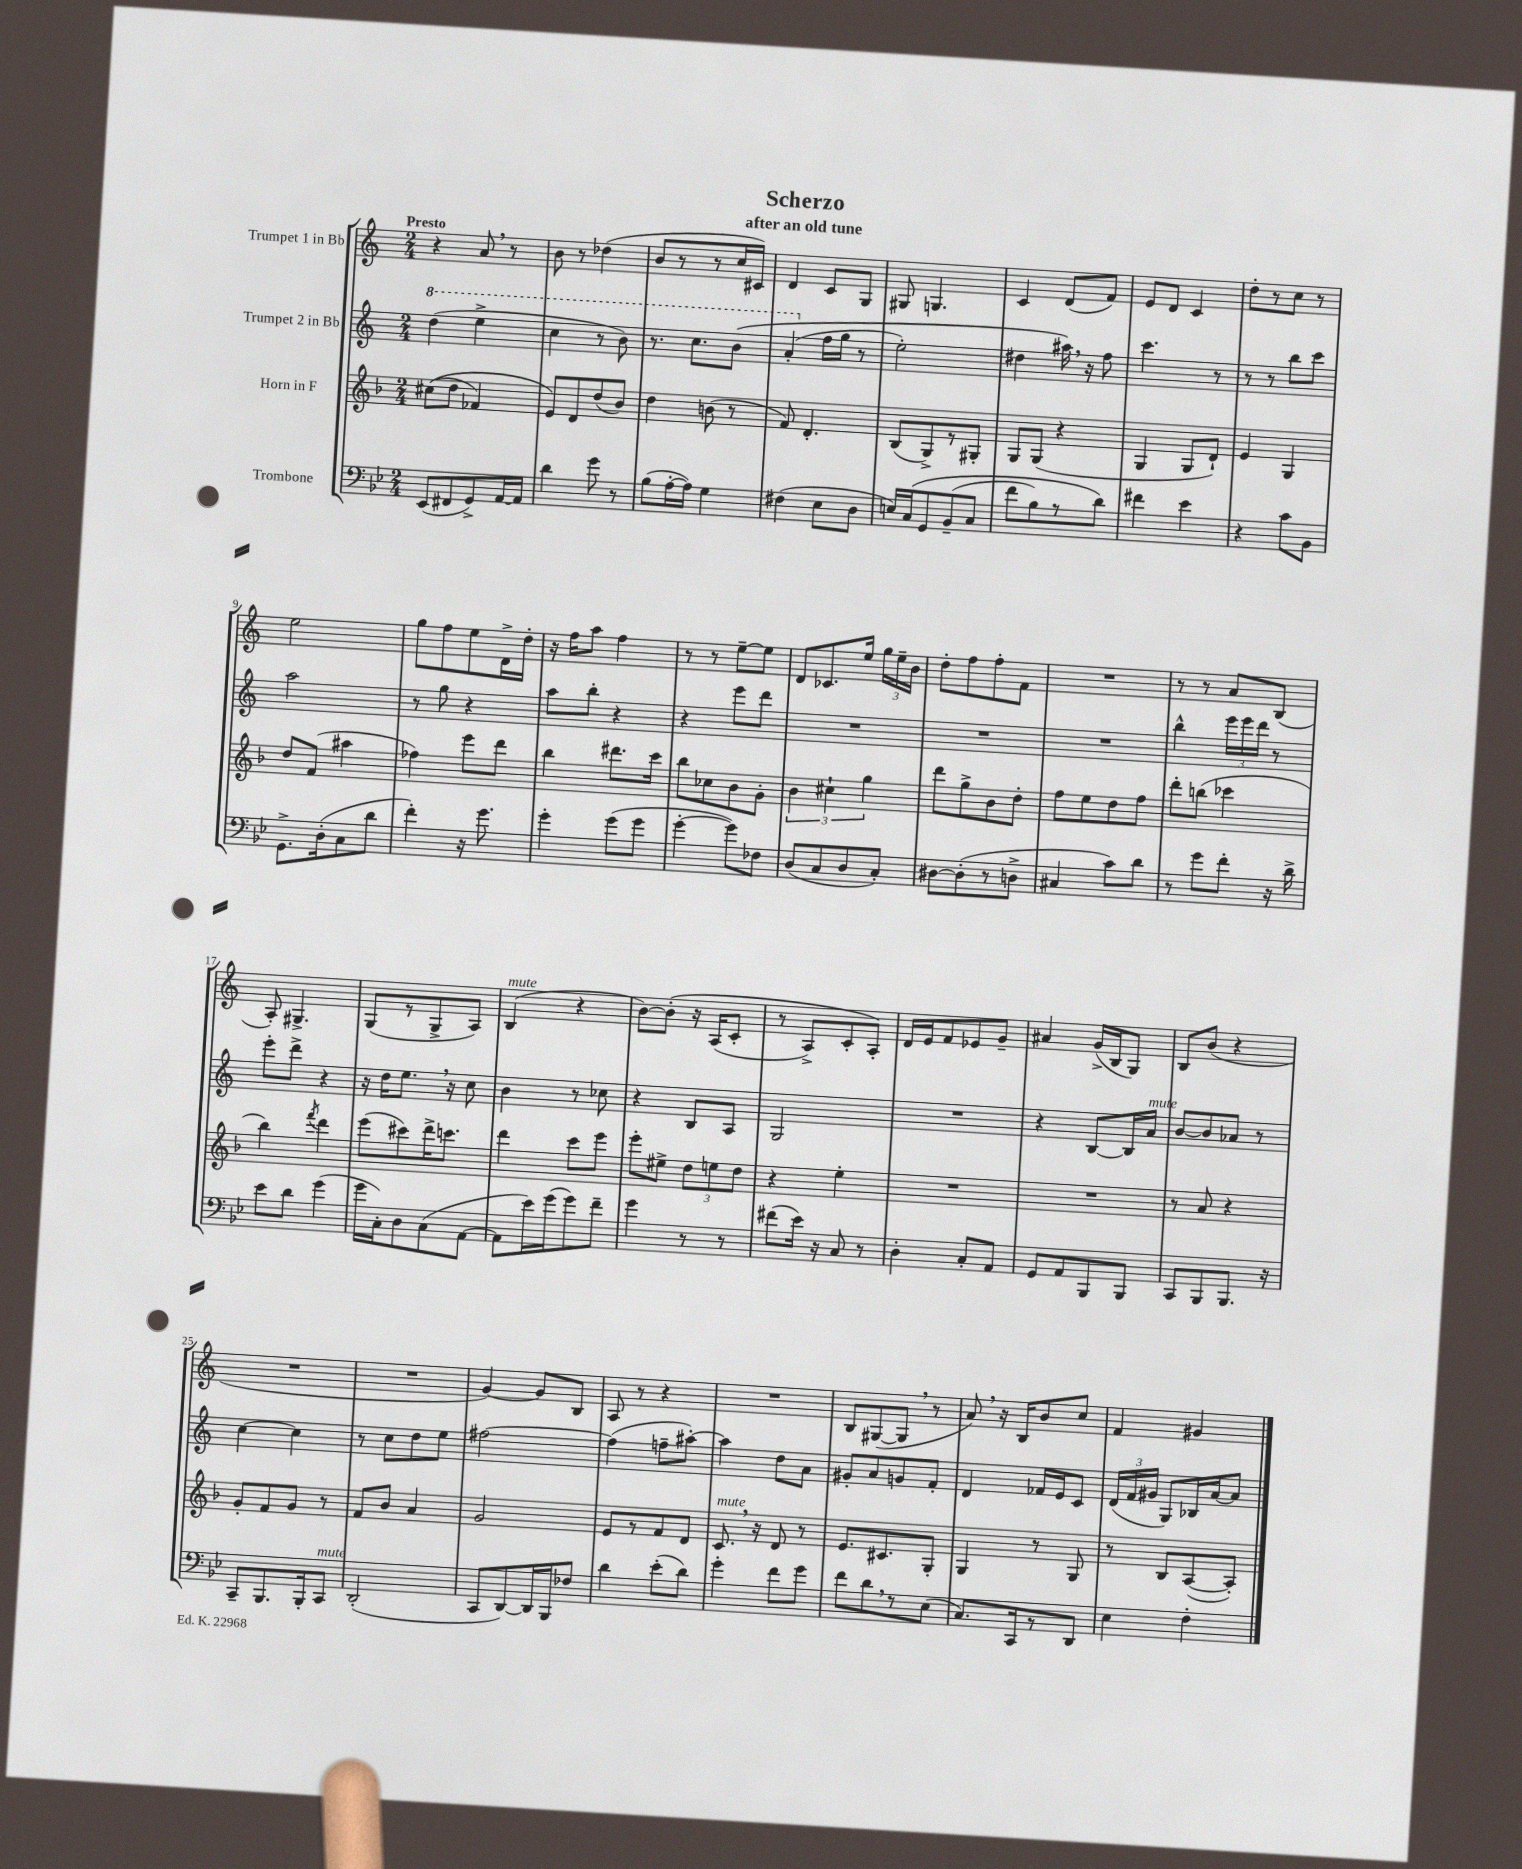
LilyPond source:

\header { title = "Scherzo" subtitle = "after an old tune" }
<<
\new StaffGroup <<
\new Staff = "s0" \with { instrumentName = "Trumpet 1 in Bb" } {
    \clef treble \key c \major \numericTimeSignature \time 2/4 \tempo "Presto"
    \autoBeamOff r4 a'8 \breathe r8 |
    b'8 r8 des''4( |
    b'8[ r8 r8 c''16 cis'16]) |
    d'4 c'8[ g8] |
    gis8 g4. |
    c'4 d'8[( f'8]) |
    e'8[ d'8] c'4 |
    d''8[-. r8 c''8] r8 |
    e''2 |
    g''8[ f''8 e''8 d'16-> d''16]-. |
    r16 f''16[ a''8] f''4 |
    r8 r8 e''8[~-- e''8] |
    d'8[ ces'8. e''16] \tuplet 3/2 { g''16[ e''16-- b'16] } |
    d''8[-. f''8 f''8-. f'8] |
    R2 |
    r8 r8 a'8[ b8]( |
    a8-.) gis4.-> |
    g8[( r8 g8-> a8]) |
    b4^\markup { \italic "mute" }( r4 |
    b'8[~) b'8]-.\( r16 a16[( c'8]-. |
    r8 a8[->) c'8-. a8]-.\) |
    d'16[ e'16 f'8 ees'8 g'8]-- |
    ais'4 g'16[->( b16 g8]) |
    b8[ b'8]( r4 |
    R2 |
    R2 |
    g'4~) g'8[ b8] |
    a8 r8 r4 |
    R2 |
    b8[ gis8~( gis8] \breathe r8 |
    a'8) \breathe r16 b16[ b'8 c''8] |
    f'4 gis'4 \bar "|." |
}
\new Staff = "s1" \with { instrumentName = "Trumpet 2 in Bb" } {
    \clef treble \key c \major \numericTimeSignature \time 2/4
    \autoBeamOff \ottava #1 d'''4( e'''4-> |
    c'''4 r8 b''8) |
    r8. c'''8.[ b''8]\( |
    a''4-.( \ottava #0 f''16[ g''16] r8 |
    e''2-.) |
    dis''4 ais''16\) \breathe r16 f''8 |
    c'''4. r8 |
    r8 r8 b''8[ c'''8] |
    a''2 |
    r8 g''8 r4 |
    a''8[ b''8]-. r4 |
    r4 e'''8[ d'''8] |
    R2 |
    R2 |
    R2 |
    b''4-^ \tuplet 3/2 { e'''16[ e'''16 d'''16] } r8 |
    e'''8[-. d'''8]-> r4 |
    r16 d''16[ e''8.] \breathe r16 c''8 |
    b'4 r8 ces''8 |
    r4 b8[ a8] |
    g2 |
    R2 |
    r4 b8[~ b16 a'16]^\markup { \italic "mute" } |
    b'8[~ b'8 aes'8] r8 |
    c''4~ c''4 |
    r8 c''8[ d''8 e''8] |
    fis''2~ |
    fis''4( f''8[-- ais''8]~-.) |
    ais''4 d''8[ a'8] |
    gis'8[-. a'8 g'8 f'8]-. |
    d'4 fes'16[ e'16 c'8] |
    \tuplet 3/2 { d'16[( f'16 gis'16] } g8[) bes16 a'16~ a'8] \bar "|." |
}
\new Staff = "s2" \with { instrumentName = "Horn in F" } {
    \clef treble \key f \major \numericTimeSignature \time 2/4
    \autoBeamOff cis''8[(\( d''8] fes'4) |
    e'8[\) d'8 d''8( bes'8]) |
    d''4 b'8( r8 |
    f'8) d'4.-. |
    bes8[( g8->) r8 gis8]-. |
    g8[ g8]( r4 |
    g4 g8[ d'8]-!) |
    e'4 g4 |
    d''8[ f'8]( ais''4 |
    fes''4) e'''8[ d'''8] |
    bes''4 dis'''8.[ c'''16] |
    bes''8[ ces''8 bes'8 g'8]-. |
    \tuplet 3/2 { bes'4 cis''4-! g''4 } |
    d'''8[ g''8-> bes'8 d''8]-. |
    f''8[ e''8 d''8 f''8] |
    d'''8[-. b''8]( ces'''4 |
    bes''4) \acciaccatura { f'''8 } d'''4 |
    e'''8[( cis'''8) d'''16-> c'''8.] |
    d'''4 c'''8[ e'''8] |
    e'''8[-. eis''8]-> \tuplet 3/2 { d''8[ e''8 d''8] } |
    r4 e''4-. |
    R2 |
    R2 |
    r8 a'8 r4 |
    g'8[-. f'8 g'8] r8 |
    f'8[ bes'8] a'4 |
    g'2 |
    e'8[ r8 f'8 d'8] |
    c'8.^\markup { \italic "mute" } \breathe r16 d'8 r8 |
    e'8.[ cis'8. g8]-. |
    g4 r8 g8 |
    r8 bes8[ a8~( a8]-.) \bar "|." |
}
\new Staff = "s3" \with { instrumentName = "Trombone" } {
    \clef bass \key bes \major \numericTimeSignature \time 2/4
    \autoBeamOff ees,8[( fis,8 g,8->) a,16~ a,16] |
    d'4 g'8 r8 |
    bes8[( a16~-. a16]) g4 |
    fis4( ees8[ d8] |
    e16[) c16\( g,8 bes,8--( c8] |
    f'8[ bes8) r8 d'8]\) |
    fis'4 ees'4 |
    r4 c'8[ bes,8] |
    g,8.[-> d16-.( c8 d'8] |
    f'4-.) r16 g'8. |
    g'4-. g'8[( g'8] |
    g'4~-. g'8[) fes8] |
    d8[( c8 d8 c8]-.) |
    dis8[~ dis8-.( r8 d8]-> |
    cis4 c'8[) d'8] |
    r8 g'8[ f'8]-. r16 d'16-> |
    ees'8[ d'8] g'4( |
    g'16[ c16-.) d8 c8( a,8]~ |
    a,8[ ees'16) g'16( g'8) f'8]-- |
    g'4 r8 r8 |
    fis'8[( ees'16]) r16 c8 r8 |
    d4-. c8[-. a,8] |
    g,8[ a,8 bes,,8 bes,,8] |
    c,8[ bes,,8 bes,,8.] r16 |
    c,8[-- bes,,8. bes,,16-. c,8]^\markup { \italic "mute" } |
    d,2-.( |
    c,8[ d,8~) d,16 bes,,16 fes8] |
    d'4 ees'8[-.( d'8]) |
    g'4-. f'8[ g'8] |
    f'8[ d'8 \breathe r8 ees8]( |
    c8.[) c,16 r8 d,8] |
    ees4 f4-. \bar "|." |
}
>>
>>
